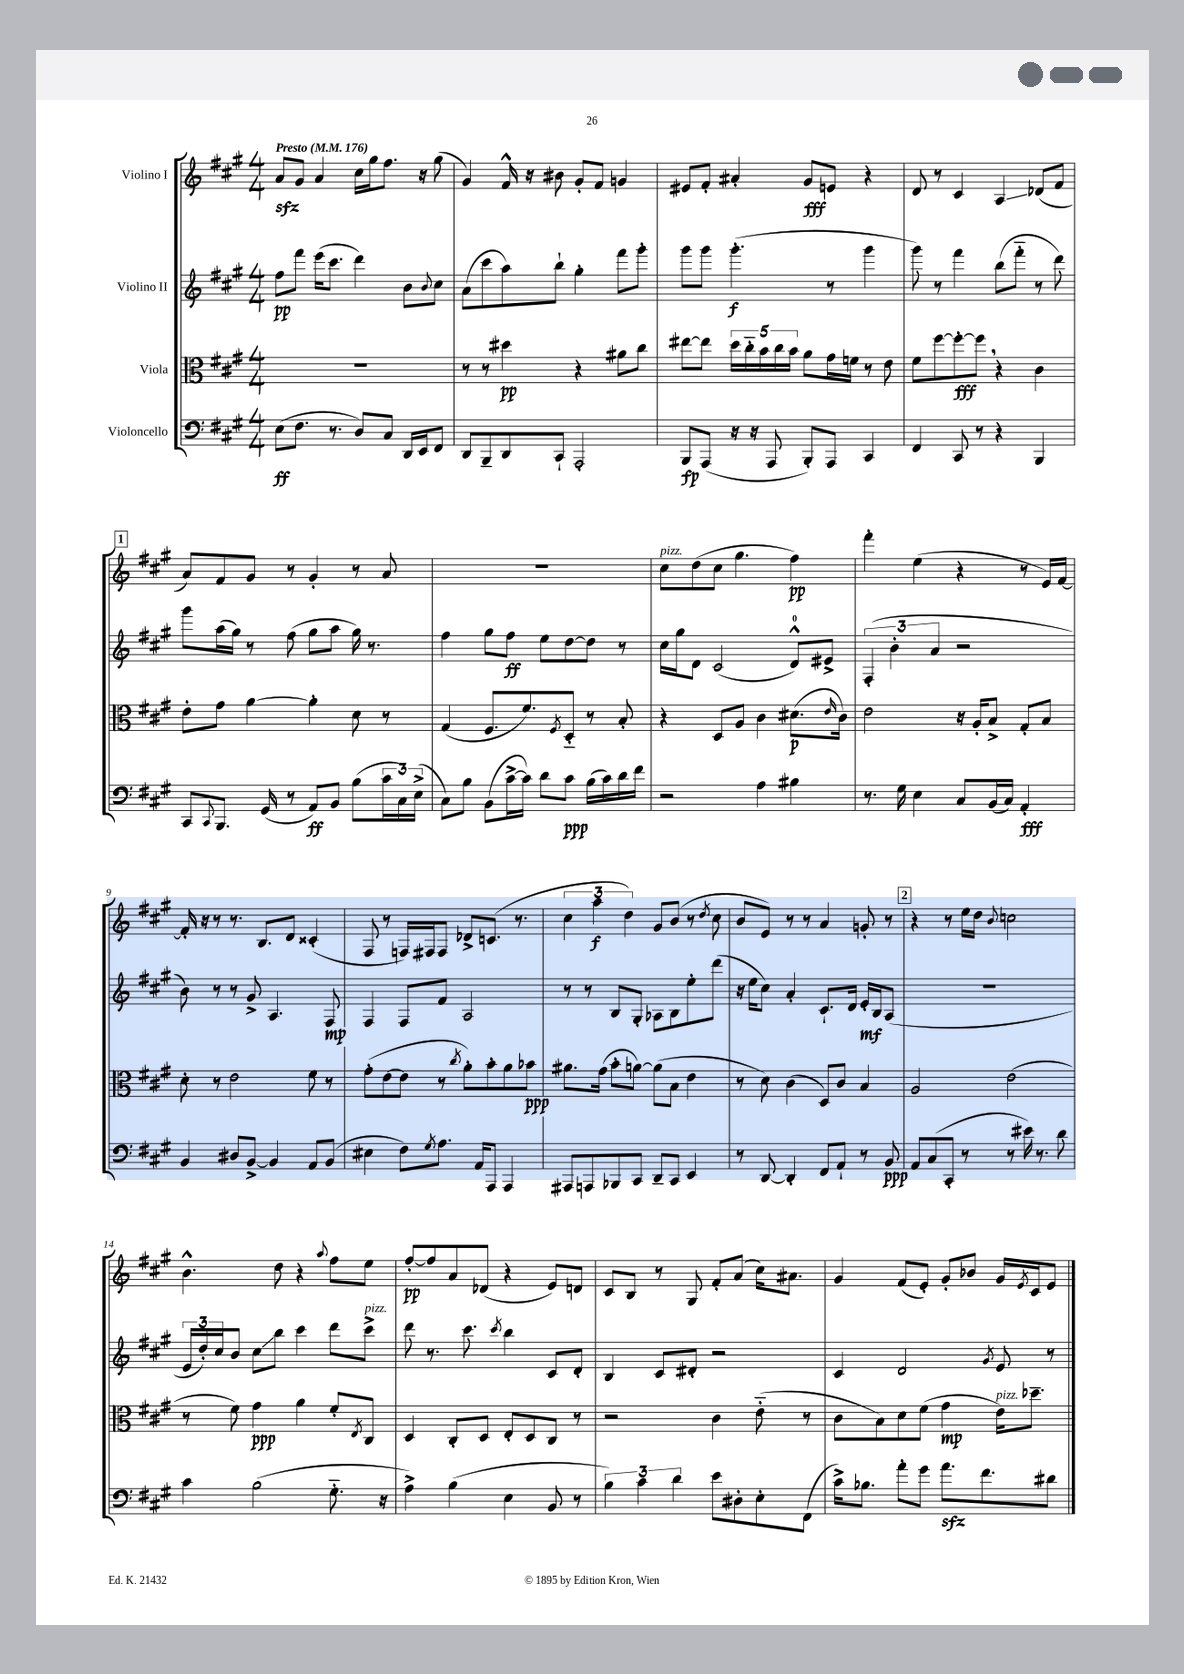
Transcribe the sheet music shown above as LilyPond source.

<<
\new StaffGroup <<
\new Staff = "s0" \with { instrumentName = "Violino I" } {
    \clef treble \key a \major \numericTimeSignature \time 4/4 \tempo "Presto" 4 = 176
    a'8\sfz gis'8 a'4 cis''16 gis''16 fis''8. r16 gis''8( |
    gis'4) fis'16-^ r16 bis'8 gis'8-. fis'8 g'4 |
    eis'8 fis'8-. ais'4-. gis'8\fff e'8 r4 |
    d'8 r8 cis'4 a4\glissando des'8( fis'8 |
    \mark \markup { \box "1" } a'8) fis'8 gis'8 r8 gis'4-. r8 a'8 |
    R1 |
    cis''8^\markup { \italic "pizz." } d''8( cis''8 gis''4. fis''4\pp) |
    fis'''4-. e''4( r4 r8 e'16) fis'16~ |
    fis'16-. r16 r8 r8. b8. d'8 cisis'4-.( |
    fis8 r8 f16) fis16 fis8 des'8-> c'8.( r8. |
    \tuplet 3/2 { cis''4 a''4\f d''4) } gis'8 b'8( r8 \acciaccatura { d''8 } cis''8 |
    b'8 e'8) r8 r8 a'4 g'8-. r8 |
    \mark \markup { \box "2" } r4 r8 e''16 d''16 \appoggiatura { b'8 } c''2 |
    b'4.-^ d''8 r4 \appoggiatura { a''8 } fis''8 e''8 |
    fis''8~-.\pp fis''8 a'8 des'8( r4 e'8) d'8 |
    cis'8 b8 r8 gis8 fis'8-. a'8( cis''16) ais'8. |
    gis'4 fis'8( e'8-.) gis'8-. bes'8 gis'16 \acciaccatura { e'8 } cis'16 e'8 \bar "|." |
}
\new Staff = "s1" \with { instrumentName = "Violino II" } {
    \clef treble \key a \major \numericTimeSignature \time 4/4
    fis''8\pp fis'''8 e'''16( cis'''8. d'''4) b'8 \appoggiatura { b'8 } cis''8 |
    a'8( cis'''8 a''8) b''8-! gis''4-. fis'''8 gis'''8-. |
    gis'''8 gis'''8 gis'''4.-.\f( r8 gis'''4 |
    gis'''8) r8 fis'''4 b''8( fis'''8-_ r8 d'''8) |
    \mark \markup { \box "1" } gis'''8 a''16( gis''16) r8 fis''8( gis''8 a''8 gis''16) r8. |
    fis''4 gis''8 fis''8\ff e''8 d''8~ d''8 r8 |
    cis''16 gis''16 d'8 cis'2( d'8-0-^) eis'8-> |
    \tuplet 3/2 { fis4-.( b'4-. a'4 } r2 |
    b'8) r8 r8 gis'8-> a4. fis8\mp |
    fis4 fis8 fis'8 a2 |
    r8 r8 b8 gis8-. aes8 b8 e''8-. d'''8( |
    r16 e''16 cis''8) a'4-. cis'8.-! d'16 e'16-.\mf b16 a8( |
    \mark \markup { \box "2" } R1 |
    \tuplet 3/2 { e'16 d''16-.) cis''16 } b'8 cis''8\glissando b''8 cis'''4 d'''8 cis'''8->^\markup { \italic "pizz." } |
    d'''8 r8. cis'''8. \acciaccatura { cis'''8 } b''4 cis'8 d'8-. |
    b4 cis'8 dis'8-. r2 |
    cis'4 d'2 \acciaccatura { gis'8 } e'8 r8 \bar "|." |
}
\new Staff = "s2" \with { instrumentName = "Viola" } {
    \clef alto \key a \major \numericTimeSignature \time 4/4
    R1 |
    r8 r8 dis''4\pp r4 ais'8 cis''8 |
    eis''8~ eis''8 \tuplet 5/4 { d''16 cis''16-_ b'16 cis''16 b'16 } a'8 gis'16 f'16 r8 e'8 |
    fis'8 fis''8~ fis''8~-.\fff fis''8 \breathe r4 cis'4 |
    \mark \markup { \box "1" } e'8-. gis'8 a'4~ a'4-. d'8 r8 |
    gis4( fis8. fis'8.) \acciaccatura { fis8 } d8-_ r8 b8-. |
    r4 d8 a8 cis'4 dis'8.\p( \grace { e'16 } cis'16) |
    e'2 r16 a16-. b8-> gis8-. b8 |
    d'8-. r8 e'2 fis'8 r8 |
    gis'8-.( e'8~ e'8 r8 \acciaccatura { cis''8 } a'8-.) b'8-. a'8 bes'8\ppp |
    ais'8. gis'16( b'8-. a'8~) a'8( b8 e'4 |
    r8 d'8) cis'4( d8) cis'8 b4 |
    \mark \markup { \box "2" } a2 e'2( |
    r8 fis'8) gis'4\ppp a'4 fis'8-. \acciaccatura { e8 } cis8 |
    d4 cis8-. d8 e8-. d8 cis8 r8 |
    r2 cis'4 e'8-_( r8 |
    cis'8 b8) d'8 fis'8( gis'4\mp e'16^\markup { \italic "pizz." }) des''8.-- \bar "|." |
}
\new Staff = "s3" \with { instrumentName = "Violoncello" } {
    \clef bass \key a \major \numericTimeSignature \time 4/4
    e8\ff( fis8. r8. d8) cis8 d,16 e,16 fis,8 |
    d,8 b,,8-- d,8 cis,8-! a,,2-. |
    b,,8\fp a,,8( r16 r16 a,,8 b,,8-.) a,,8 cis,4 |
    fis,4 cis,8 r8 r4 b,,4 |
    \mark \markup { \box "1" } cis,8 \appoggiatura { cis,8 } b,,8. gis,16( r8 a,8\ff) b,8 b8( \tuplet 3/2 { cis'16 cis16) e16->( } |
    cis8) b8 b,8( cis'16~-> cis'16) d'8 cis'8\ppp b16( cis'16) d'16 fis'16 |
    r2 a4 bis4 |
    r8. gis16 e4 cis8 b,16( cis16) a,4-.\fff |
    b,4 dis8 b,8~-> b,4 a,8 b,8( |
    eis4 fis8) \acciaccatura { gis8 } a8. a,16 a,,8 a,,4 |
    ais,,8 a,,8 bes,,8 cis,8 d,8-- cis,8 e,4 |
    r8 d,8~ d,4-. fis,8 a,8-! r8 b,8\ppp |
    \mark \markup { \box "2" } a,8 cis8( cis,8-. r8 r8 eis'16) r8. d'8 |
    cis'4 b2( gis8.-_ r16 |
    a4->) b4( e4 b,8 r8 |
    \tuplet 3/2 { b4) cis'4 d'4 } e'8 dis8-. e8-. fis,8( |
    cis'16->) bes8. a'8-. gis'8 a'8.\sfz fis'8. dis'8 \bar "|." |
}
>>
>>
